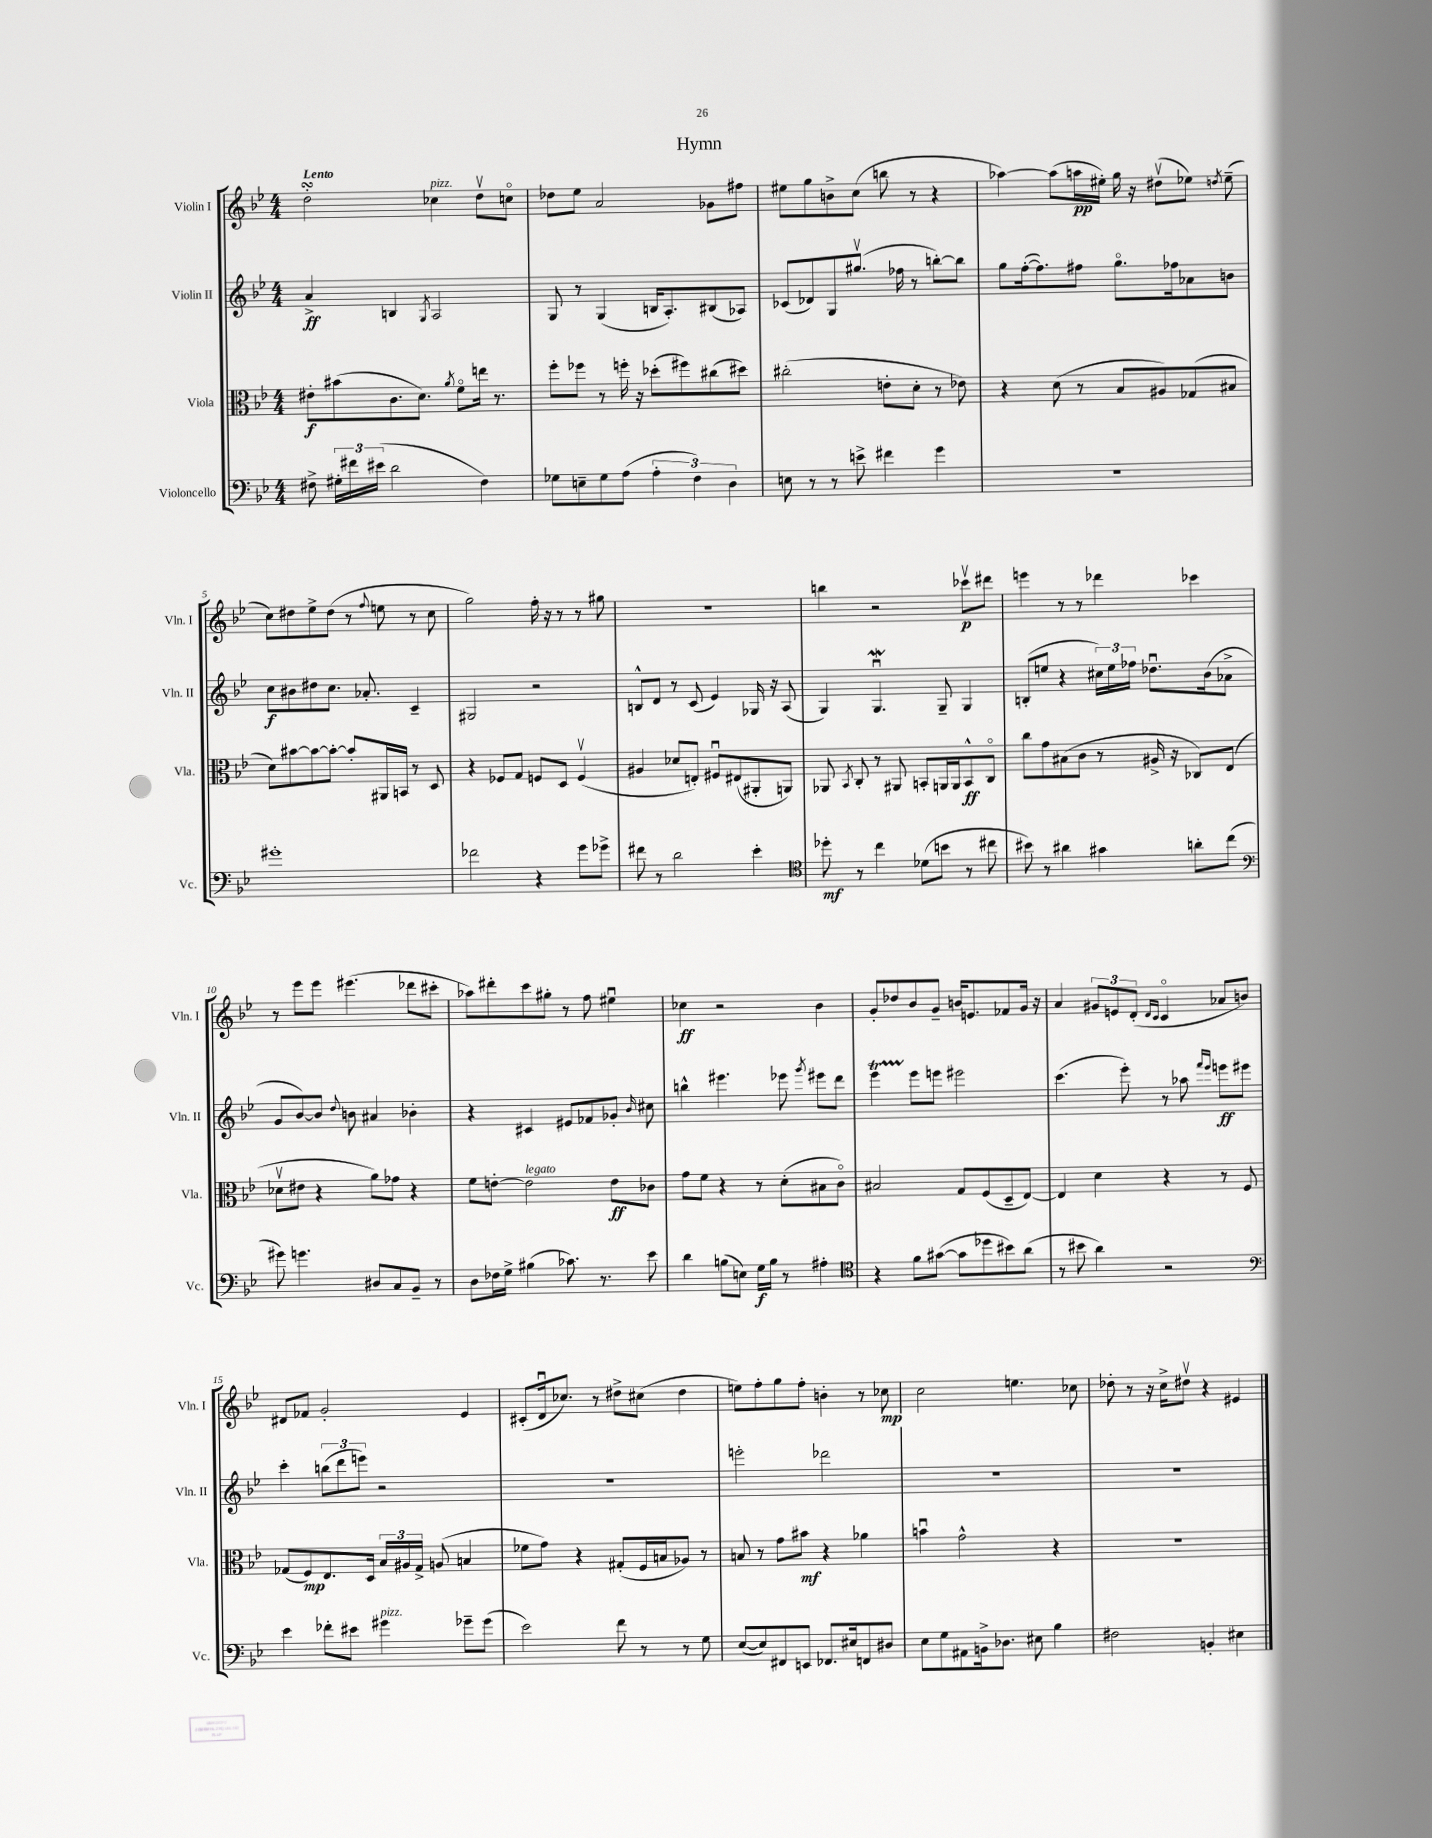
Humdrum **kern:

**kern	**kern	**kern	**kern
*staff4	*staff3	*staff2	*staff1
*clefF4	*clefC3	*clefG2	*clefG2
*k[b-e-]	*k[b-e-]	*k[b-e-]	*k[b-e-]
*M4/4	*M4/4	*M4/4	*M4/4
8F#^	8e#'	4a^	2dd'
24G#'	(8b#	.	.
24f#	.	.	.
(24e#	.	.	.
2d	8.c	4B	.
.	8.d)	.	.
.	.	8qG	.
.	.	2A	4cc-
.	8qa	.	.
.	8fo	.	.
4F#)	16ee	.	8ddv
.	8.r	.	.
.	.	.	8cco
=	=	=	=
8G-	8ff'	8G	8dd-
8E~	8ff-	8r	8ee-
8G-	8r	(4G	2a
(8A	16ff'	.	.
.	16r	.	.
6A'	(8dd-'	16B	.
.	.	8.A')	.
.	8ff#)	.	.
6F)	.	.	.
.	(8cc#	(8B#	8g-
6D	.	.	.
.	8dd#)	8A-)	8ff#
=	=	=	=
8E	(2cc#'	(8c-	8ee#
8r	.	8d-)	8gg
8r	.	8G	8b^
8e^	.	(8.gg#v	(8cc
4f#	8e'	.	8bb
.	.	16ff-	.
.	8d'	8r	8r
4g	8r	[8bb')	4r
.	8e-)	8bb]	.
=	=	=	=
1r	4r	8gg	[4aa-)
.	.	([16ff'	.
.	.	8.ff])	.
.	(8d	.	(8aa-]
.	8r	8ff#	16aa
.	.	.	16ee#')
.	8B-	8.ggo	16gg
.	.	.	16r
.	8A#)	.	(8dd#v
.	.	16ff-	.
.	(8G-	8a-	8ee-)
.	.	.	8qdd
.	8B#	8b	(8ee-~
=	=	=	=
1g#'	8d)	8cc	8cc)
.	[8b#	8b#	8dd#
.	8b#_	8dd#	8ee-^
.	8b#'_	8.cc	(8dd#
.	8b#']	.	8r
.	.	8.a-'	.
.	.	.	8qqff
.	16AA#	.	8ee
.	16BB	.	.
.	8r	4c~	8r
.	8D	.	8cc
=	=	=	=
2f-	4r	2G#	2gg)
.	8F-	.	.
.	8G	.	.
4r	8F	2r	16ff'
.	.	.	16r
.	8D	.	8r
8g	(4Fv	.	8r
8g-^	.	.	8gg#
=	=	=	=
8f#	4A#	8B^^	1r
8r	.	8d	.
2d	8d-	8r	.
.	8E')	(8c	.
.	8F#u	4e-)	.
.	(8E#	.	.
4e-'	8AA#'	16G-	.
.	.	16r	.
.	8AA)	(8A	.
=	=	=	=
*clefC4	*	*	*
8dd-'	8AA-	4G)	4bb
.	8qBB-	.	.
8r	8C'	.	.
4cc	8r	4.Gu	2r
.	8AA#	.	.
(8d-	8BB'	.	.
8b	16AA	8G~	.
.	16AA	.	.
8r	8BB^^	4G	8ccc-v
8cc#	8Co	.	8ddd#
=	=	=	=
8b#)	8cc	(8B'	4eee
8r	8g	8ee	.
4a#	(8B#	4r	8r
.	8c	.	8r
4g#	8r	24cc#)	4ddd-
.	.	24ee	.
.	.	24ff-	.
.	16A#^	8.dd-u	.
.	16r	.	.
8a'	8C-)	.	4ccc-
.	.	(16b-	.
(8cc	(8E-	8a-^	.
=	=	=	=
*clefF4	*	*	*
8g#)	8d-v	8g	8r
4.g	8e#	[8b-)	8eee-
.	4r	8b-]	8eee-
.	.	8qqdd	.
.	.	8b	(4.eee#
8D#	8a)	4a#	.
8C	8g-	.	.
8BB-~	4r	4b-'	8ddd-
8r	.	.	8ccc#'
=	=	=	=
8D	8f	4r	8aa-)
16F-	[8e'	.	8ddd#'
16G^	.	.	.
(4B#	2e]	4c#	8ccc
.	.	.	8gg#'
8.c-)	.	8e#	8r
.	.	8f-	8ff
8.r	.	.	.
.	8e	8g-'	4ee#u
.	.	16qqb-	.
8e-	8c-	8cc#	.
=	=	=	=
4d	8g	4bb^^	4cc-
.	8f	.	.
(8B	4r	4.eee#	2r
8E)	.	.	.
16G	8r	.	.
16B	.	.	.
8r	(8d'	8eee-	.
.	.	8qggg	.
4A#'	8B#	8eee#	4b-
.	8co)	8ddd	.
=	=	=	=
*clefC4	*	*	*
4r	2B#	4eee-	8g'
.	.	.	8dd-
8f	.	8eee-	8b-
([8g#	.	8eee	8g~
8g#]	8G	2eee#	16b
.	.	.	8.e
8dd-	(8F	.	.
8b#)	8D~	.	8f-
(8a	[8E-)	.	16g
.	.	.	16r
=	=	=	=
8r	4E-]	(4.ccc	4a
8b#	.	.	.
4a)	4d	.	12g#
.	.	.	12e
.	.	8eee-')	.
.	.	.	(12d'
.	.	.	16qqd
.	.	.	16qqc
2r	4r	8r	4co
.	.	8aa-	.
.	.	16qqfff	.
.	.	16qqeee-	.
.	8r	8eee	8a-
.	8F	8eee#	8b)
=	=	=	=
*clefF4	*	*	*
4e-	(8G-	4ccc'	8d#
.	8F)	.	8f-
8f-'	8.E-	(12bb	2g'
.	.	12ddd	.
8e#	.	.	.
.	.	12eee)	.
.	16D	.	.
4g#	24B-	2r	.
.	24A#	.	.
.	24G-^	.	.
.	(8A	.	.
8g-~	4B	.	4e-
(8g-	.	.	.
=	=	=	=
2e-)	8f-	1r	(8c#'
.	8g)	.	16du
.	.	.	8.cc-)
.	4r	.	.
.	.	.	8r
8f	(8G#'	.	8dd#^
8r	16F	.	(8cc#
.	16B	.	.
8r	8A-)	.	4dd#
8G	8r	.	.
=	=	=	=
([8E-	8B	2eee'	8ee)
8E-])	8r	.	8ff'
8FF#	8g	.	8gg
8EE	8b#	.	8ff'
8.FF-	4r	2ddd-	4b'
16E#	.	.	.
8FF	4a-	.	8r
8D#	.	.	8cc-
=	=	=	=
8E-	4bu	1r	2cc
8G	.	.	.
8AA#	2g^^	.	.
16BB^	.	.	.
8.D-	.	.	.
.	.	.	4.ee
8E#	.	.	.
4B-	4r	.	.
.	.	.	8cc-
=	=	=	=
2F#	1r	1r	8dd-'
.	.	.	8r
.	.	.	16r
.	.	.	16cc^
.	.	.	8dd#v
4BB'	.	.	4r
4E#	.	.	4e#
==	==	==	==
*-	*-	*-	*-
